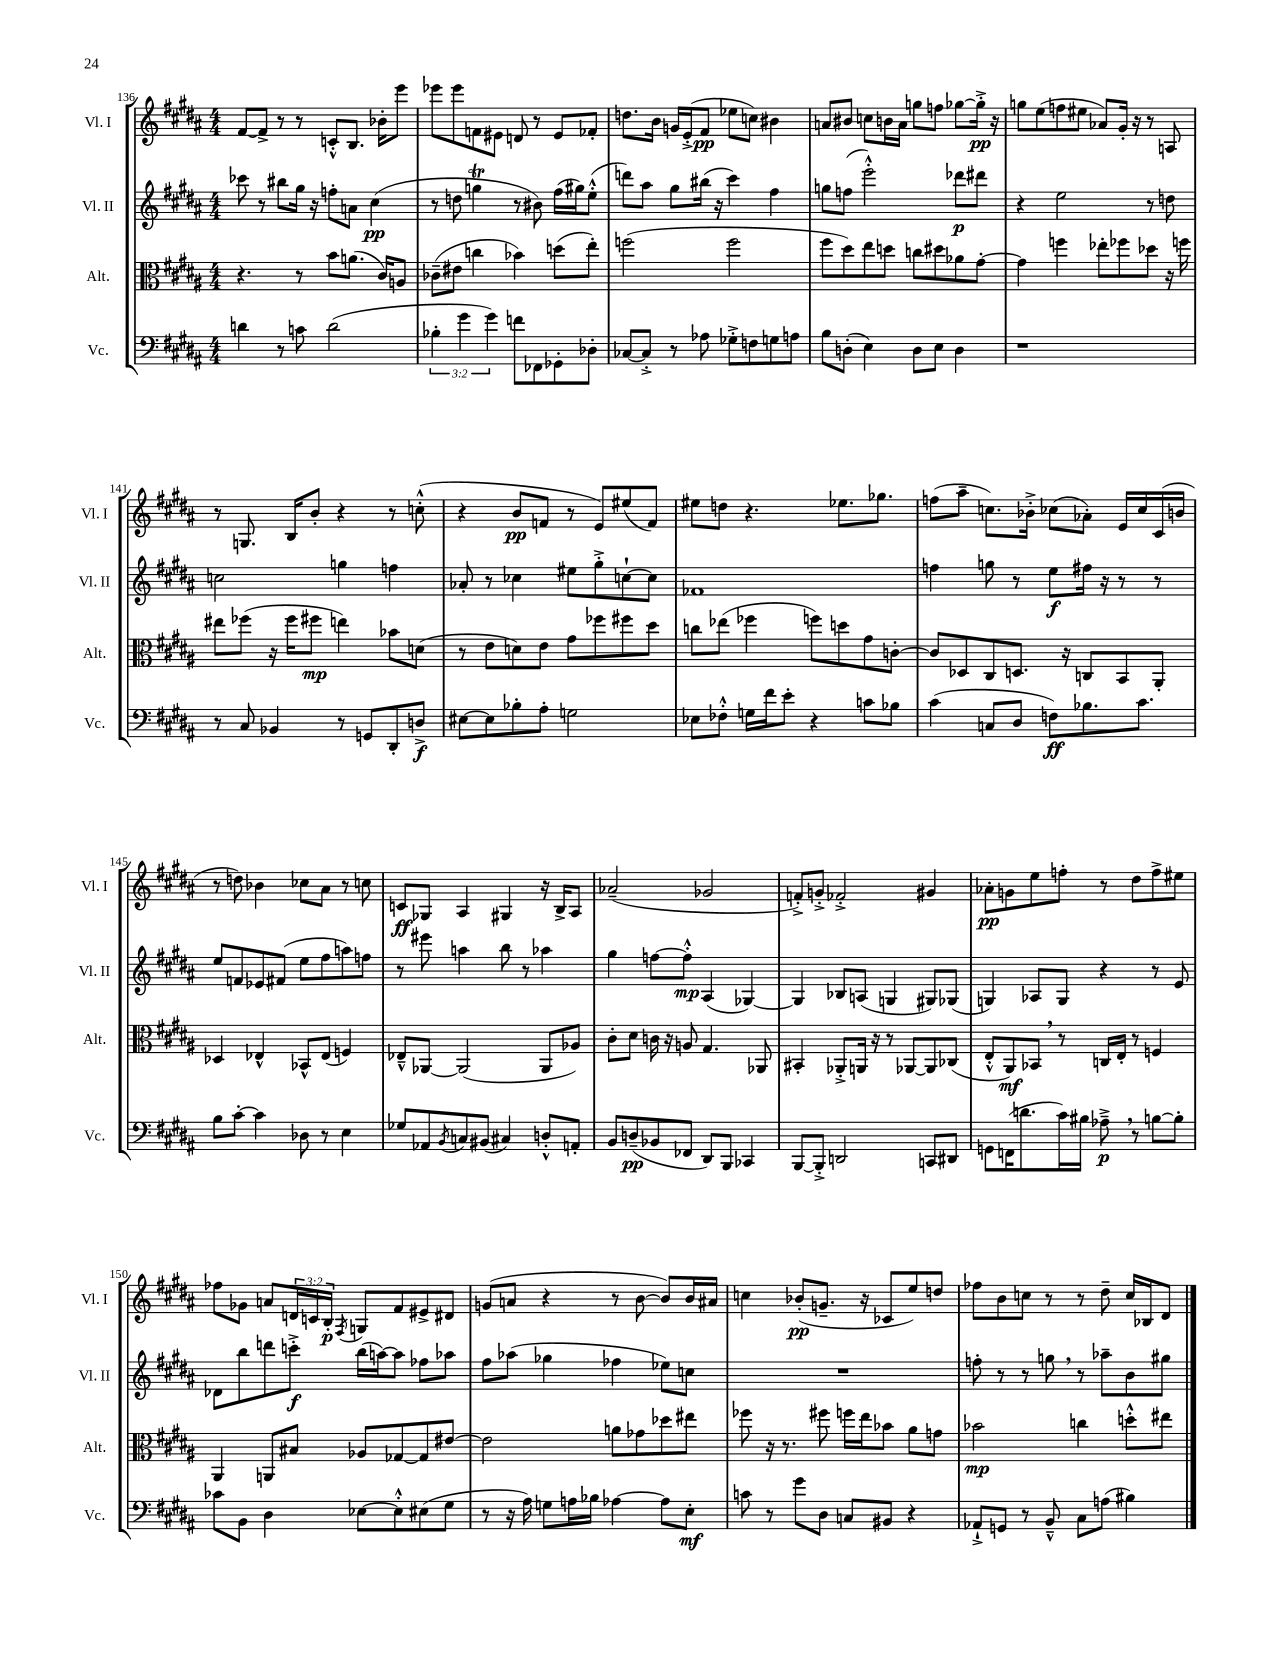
<<
\new StaffGroup <<
\new Staff = "s0" \with { instrumentName = "Vl. I" shortInstrumentName = "Vl. I" } {
    \clef treble \key b \major \numericTimeSignature \time 4/4 \override Staff.TupletNumber.text = #tuplet-number::calc-fraction-text
    fis'8~ fis'8-> r8 r8 c'8-.-^ b8. bes'16-. e'''8 |
    ees'''8 ees'''8 f'8 eis'8 d'8 r8 eis'8 fes'8-. |
    d''8. b'16 g'16 e'16-.->( fis'8\pp ees''8 c''8) bis'4 |
    a'8 bis'8 c''8 b'16 a'16 g''8 f''8 ges''8~ ges''16-.->\pp r16 |
    g''8 e''8( f''8 eis''8 aes'8) gis'16-. r16 r8 a8 |
    r8 g8. b16 b'8-. r4 r8 c''8-.-^( |
    r4 b'8\pp f'8 r8 e'8) eis''8( f'8) |
    eis''8 d''8 r4. ees''8. ges''8. |
    f''8( ais''8-- c''8.) bes'16-.-> ces''8( aes'8-.) e'16 ces''16 cis'16( b'16 |
    r8 d''8) bes'4 ces''8 ais'8 r8 c''8 |
    c'8\ff ges8 ais4 gis4 r16 b16-> ais8 |
    aes'2--( ges'2 |
    f'8-.->) g'8-.-> fes'2-.-> gis'4 |
    aes'8-.\pp g'8 e''8 f''8-. r8 dis''8 f''8-> eis''8 |
    fes''8 ges'8 a'8 \tuplet 3/2 { d'16 c'16 b16-.\p } \acciaccatura { fis8 } g8 fis'8 eis'8-> dis'8 |
    g'8( a'8 r4 r8 b'8~ b'8) b'16 ais'16 |
    c''4 bes'8-.\pp( g'8.-- r16 ces'8 e''8) d''8 |
    fes''8 b'8 c''8 r8 r8 dis''8-- c''16 bes16 dis'8 \bar "|." |
}
\new Staff = "s1" \with { instrumentName = "Vl. II" shortInstrumentName = "Vl. II" } {
    \clef treble \key b \major \numericTimeSignature \time 4/4
    ces'''8 r8 bis''8 gis''16 r16 f''8-. a'8 cis''4\pp( |
    r8 d''8 g''4\trill r8 bis'8) fis''16( gis''16) e''8-.-^( |
    d'''8) ais''8 gis''8 bis''16( r16 cis'''4) fis''4 |
    g''8 f''8( e'''2-.-^) des'''8\p dis'''8 |
    r4 e''2 r8 d''8 |
    c''2 g''4 f''4 |
    aes'8-. r8 ces''4 eis''8 gis''8-.-> c''8~-! c''8 |
    fes'1 |
    f''4 g''8 r8 e''8\f fis''16 r16 r8 r8 |
    e''8 f'8 ees'8 fis'8( e''8 fis''8 a''8) f''8 |
    r8 eis'''8 a''4 b''8 r8 aes''4 |
    gis''4 f''8~ f''8-.-^\mp ais4( ges4~) |
    ges4 bes8 a8( g4 gis8) ges8( |
    g4) aes8 g8 r4 r8 e'8 |
    des'8 b''8 d'''8 c'''8-.->\f b''16( a''16~) a''8 fes''8 aes''8 |
    fis''8 aes''8( ges''4 fes''4 ees''8) c''8 |
    R1 |
    f''8-. r8 r8 g''8 \breathe r8 aes''8-- b'8 gis''8 \bar "|." |
}
\new Staff = "s2" \with { instrumentName = "Alt." shortInstrumentName = "Alt." } {
    \clef alto \key b \major \numericTimeSignature \time 4/4
    r4. r8 b'8 a'8.( cis'16) a8 |
    ces'8--( eis'8 c''4 bes'4) d''8( e''8-.) |
    f''2( f''2 |
    fis''8 dis''8) e''8 d''8 c''8 dis''8 aes'8 gis'8~-. |
    gis'4 f''4 ees''8-. fes''8 des''8 r16 f''16 |
    eis''8 fes''8( r16 fes''16 fis''8\mp e''4) bes'8 d'8( |
    r8 e'8 d'8) e'8 gis'8 fes''8 fis''8 dis''8 |
    c''8 ees''8( fes''4 f''8) d''8 gis'8 c'8~-. |
    c'8 des8 cis8 d8. r16 c8 b,8 ais,8-. |
    des4 ees4-^ bes,8-^ ees8( f4) |
    ees8---^ aes,8~ aes,2( aes,8 aes8) |
    cis'8-. dis'8 c'16 r16 a8 gis4. aes,8 |
    bis,4-. aes,8-.-> a,16 r16 r8 aes,8~ aes,8 ces8( |
    e8-.-^ ais,8\mf) bes,8 \breathe r8 c16 e16-. r8 f4 |
    ais,4 a,8 bis8 aes8 ges8~ ges8 eis'8~ |
    eis'2 a'8 ges'8 des''8 eis''8 |
    fes''8 r16 r8. fis''8 f''16 e''16 bes'8 ais'8 g'8 |
    bes'2\mp c''4 d''8-.-^ eis''8 \bar "|." |
}
\new Staff = "s3" \with { instrumentName = "Vc." shortInstrumentName = "Vc." } {
    \clef bass \key b \major \numericTimeSignature \time 4/4 \override Staff.TupletNumber.text = #tuplet-number::calc-fraction-text
    d'4 r8 c'8 d'2( |
    \tuplet 3/2 { bes4-. gis'4 gis'4) } f'8 fes,8 ges,8-. des8-. |
    ces8~ ces8-.-> r8 aes8 ges8-.-> f8 g8 a8 |
    b8 d8-.( e4) d8 e8 d4 |
    r1 |
    r8 cis8 bes,4 r8 g,8 dis,8-. d8->\f |
    eis8~ eis8 bes8-. ais8-. g2 |
    ees8 fes8-.-^ g16 fis'16 e'8-. r4 c'8 bes8 |
    cis'4( c8 dis8 f8\ff) bes8. cis'8. |
    b8 cis'8~-. cis'4 des8 r8 e4 |
    ges8 aes,8 \acciaccatura { b,8 } c8 bis,8( cis4) d8-.-^ a,8-. |
    b,8 d8--\pp( bes,8 fes,8 dis,8) b,,8 ces,4 |
    b,,8~ b,,8-.-> d,2 c,8 dis,8 |
    g,8 f,16( d'8. cis'16) bis16 aes8--->\p \breathe r8 b8~ b8-. |
    ces'8 b,8 dis4 ees8~ ees8-.-^ eis8( gis8 |
    r8 r16 ais16) g8 a16 bes16 aes4~ aes8 e8-.\mf |
    c'8 r8 gis'8 dis8 c8 bis,8 r4 |
    aes,8-!-> g,8 r8 b,8---^ cis8 a8( bis4) \bar "|." |
}
>>
>>
\layout { \context { \Score currentBarNumber = #136 } }
